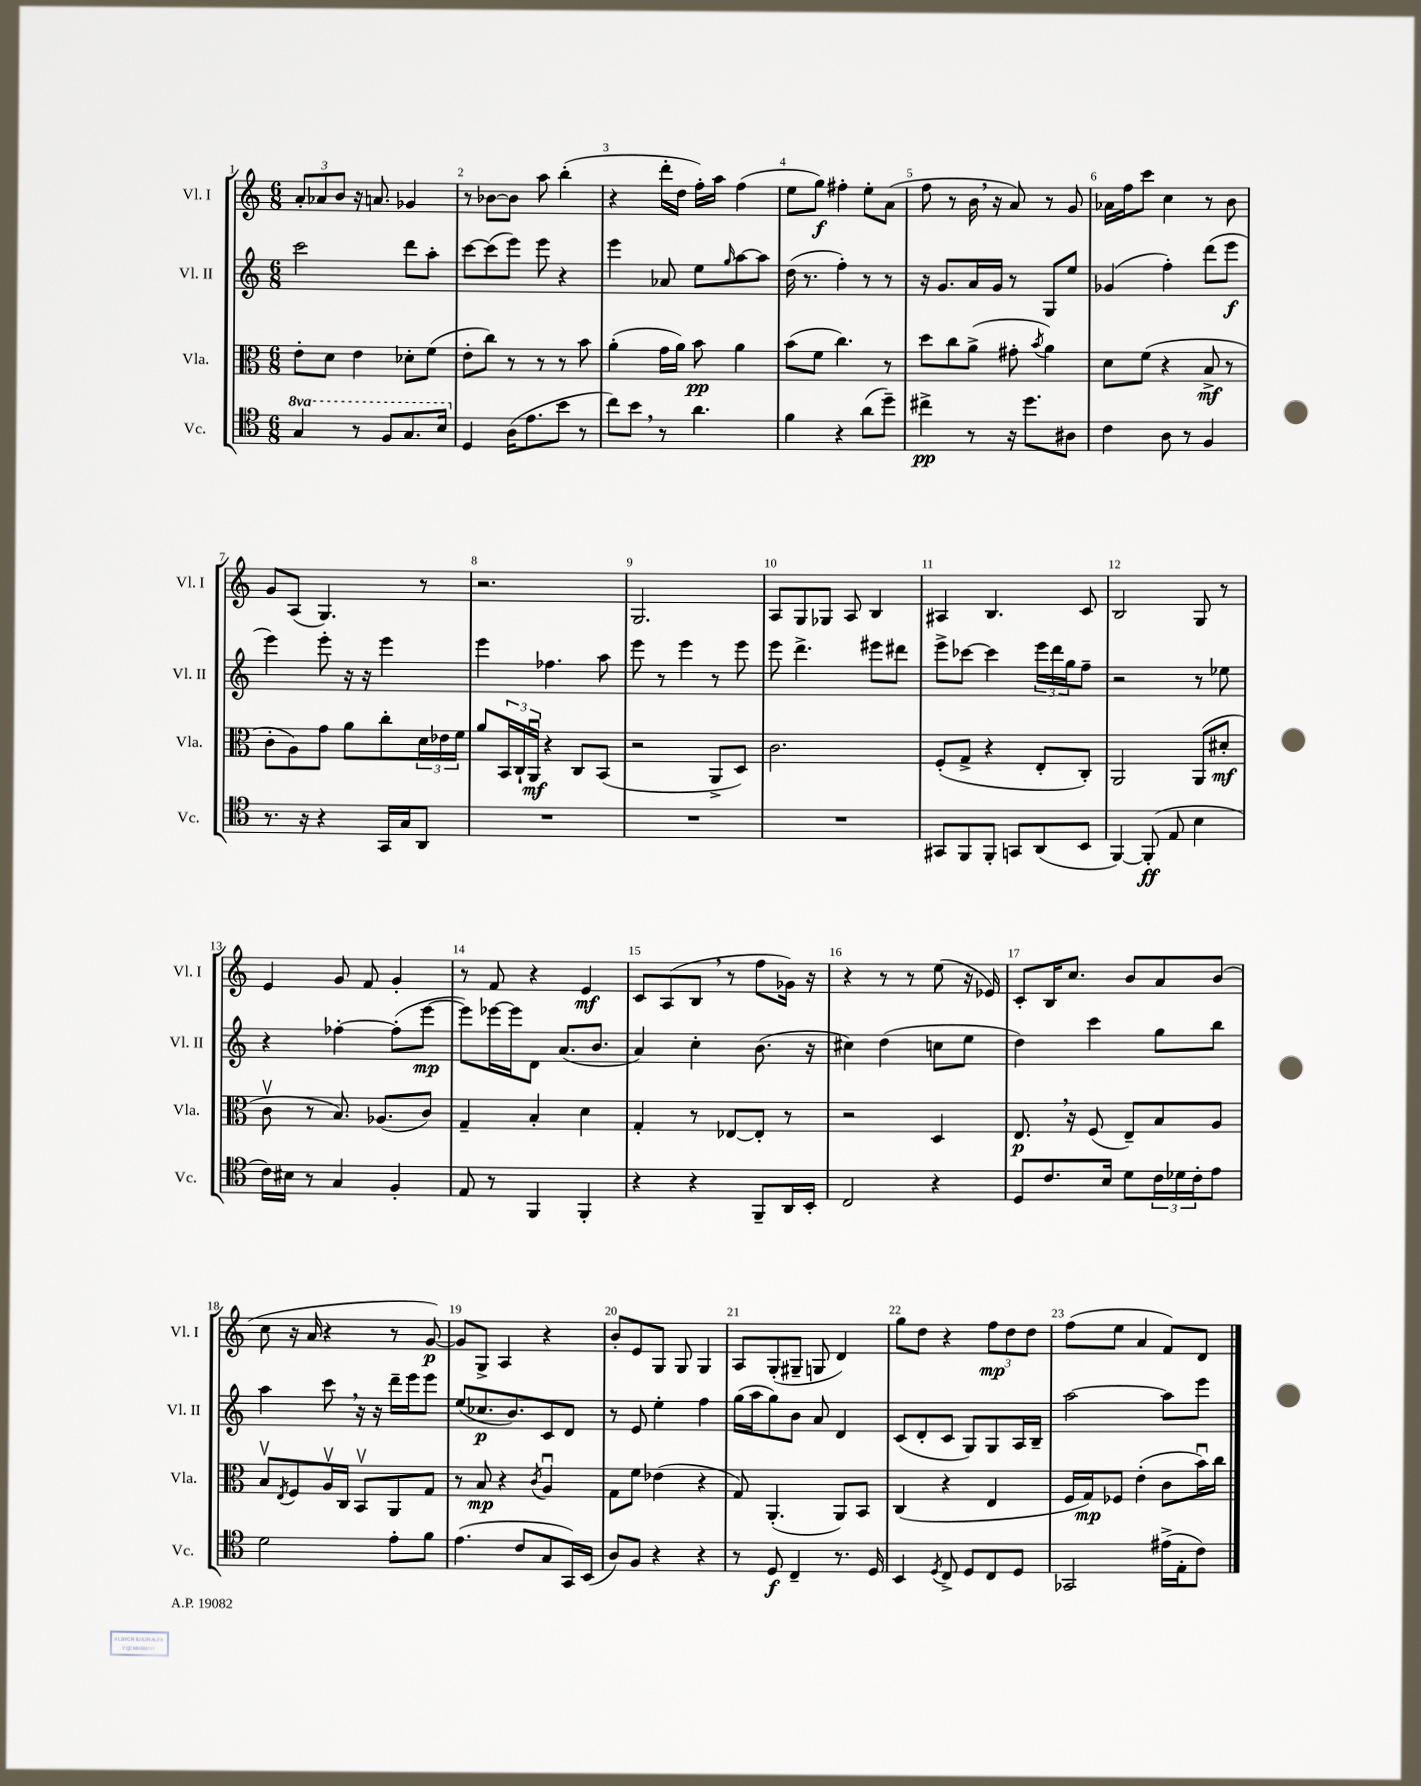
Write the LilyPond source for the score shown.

<<
\new StaffGroup <<
\new Staff = "s0" \with { instrumentName = "Vl. I" shortInstrumentName = "Vl. I" } {
    \clef treble \key c \major \numericTimeSignature \time 6/8
    \tuplet 3/2 { a'8-. aes'8 b'8 } r16 a'8. ges'4 |
    r8 bes'8~ bes'8 a''8 b''4-.( |
    r4 d'''16-. d''16 f''16-.) a''16 f''4( |
    e''8 g''8\f) fis''4-. e''8-. a'8( |
    f''8 r8 b'16 \breathe r16 a'8) r8 g'8 |
    aes'16 f''16 c'''8 c''4 r8 b'8 |
    g'8 a8( g4.) r8 |
    r2. |
    g2. |
    a8 g8 ges8 a8 b4 |
    ais4 b4. c'8 |
    b2 g8 r8 |
    e'4 g'8 f'8 g'4-. |
    r8 f'8 r4 e'4\mf |
    c'8 a8( b8 \breathe r8 f''8 ges'16) r16 |
    r4 r8 r8 e''8( r16 ees'16) |
    c'8-. b16 c''8. b'8 a'8 b'8( |
    c''8 r16 a'16 r4 r8 g'8~\p) |
    g'8 g8-> a4 r4 |
    b'8-. e'8 g8 g8 g4 |
    a8 g8-.( gis8-- g8 d'4) |
    g''8 d''8 r4 \tuplet 3/2 { f''8\mp d''8 d''8 } |
    f''8( e''8 a'4 f'8) d'8 \bar "|." |
}
\new Staff = "s1" \with { instrumentName = "Vl. II" shortInstrumentName = "Vl. II" } {
    \clef treble \key c \major \numericTimeSignature \time 6/8
    c'''2 d'''8 a''8-. |
    c'''8~ c'''8( e'''8) e'''8 r4 |
    e'''4 aes'8 e''8 \grace { g''16 } a''8~ a''8 |
    d''16( r8. f''4-.) r8 r8 |
    r16 g'8. a'16 g'16 r8 g8 e''8 |
    ges'4( f''4-.) d'''8( e'''8\f |
    e'''4) e'''8-. r16 r16 e'''4 |
    e'''4 fes''4. a''8 |
    e'''8 r8 e'''4 r8 e'''8 |
    e'''8 d'''4.-> eis'''8 dis'''8 |
    e'''8-> ces'''8~ ces'''4 \tuplet 3/2 { e'''16 d'''16 g''16 } f''8-- |
    r2 r8 ees''8 |
    r4 fes''4~-. fes''8-.( e'''8~\mp |
    e'''8) ees'''16~ ees'''16 d'8 a'8.( b'8. |
    a'4) c''4-. b'8.( r16 |
    cis''4) d''4( c''8 e''8 |
    d''4) c'''4 g''8 b''8 |
    a''4 c'''8 \breathe r16 r16 d'''16-- e'''16 e'''8 |
    e''8( ces''8.\p b'8.) c'8 d'8 |
    r8 e'8 e''4-. f''4 |
    g''16( a''16 g''8) b'8 a'8 d'4 |
    c'8( d'8-. c'8 g8) g8 a16 b16-- |
    a''2~ a''8 e'''8 \bar "|." |
}
\new Staff = "s2" \with { instrumentName = "Vla." shortInstrumentName = "Vla." } {
    \clef alto \key c \major \numericTimeSignature \time 6/8
    e'8-. d'8 e'4 des'8-. f'8( |
    e'8-. c''8) r8 r8 r8 b'8 |
    a'4-.( g'16 a'16) b'8\pp a'4 |
    b'8( f'8 c''4.) r8 |
    d''8 c''8 a'8->( gis'8-. \acciaccatura { b'8 } a'4) |
    d'8 f'8( r4 b8->\mf r8 |
    c'8-. a8) g'8 a'8 c''8-. \tuplet 3/2 { d'16 ees'16 f'16 } |
    a'8 \tuplet 3/2 { b,16 c16-! a,16\downbow\mf } r4 c8 b,8( |
    r2 a,8-> d8) |
    c'2. |
    f8-.( g8-> r4 e8-. c8-.) |
    a,2 a,8( dis'8-.\mf |
    c'8\upbow r8 b8.) aes8.( c'8) |
    g4-- b4-. d'4 |
    g4-. r8 ees8~ ees8-. r8 |
    r2 d4 |
    e8.\p \breathe r16 f8( e8--) b8 a8 |
    b8\upbow \acciaccatura { e8 } f8 a16\upbow c16 b,8\upbow a,8 g8 |
    r8 b8\mp r4 \acciaccatura { c'8 } a4\downbow |
    g8 f'8 ees'4( r4 |
    g8) a,4.-.( a,8) b,8 |
    c4( r4 e4 |
    f16 g16\mp) fes8 e'4-.( c'8 b'16\downbow) c''16 \bar "|." |
}
\new Staff = "s3" \with { instrumentName = "Vc." shortInstrumentName = "Vc." } {
    \clef tenor \key c \major \numericTimeSignature \time 6/8 \set Staff.ottavationMarkups = #ottavation-simple-ordinals
    \ottava #1 g'4 r8 f'8 g'8. b'16 \ottava #0 |
    d4 a16( e'8. b'8 r8 |
    c''8) b'8 \breathe r8 a'4. |
    f'4 r4 a'8( d''8--) |
    cis''4->\pp r8 r16 d''8. ais8 |
    c'4 a8 r8 f4 |
    r8. r16 r4 g,16 g16 a,8 |
    R2. |
    R2. |
    R2. |
    gis,8 f,8 f,8-. g,8 a,8( b,8 |
    f,4~) f,8-.\ff( e8 b4 |
    c'16) bis16 r8 g4 f4-. |
    e8 r8 f,4 f,4-. |
    r4 r4 f,8-- a,16 b,16-. |
    c2 r4 |
    d8 c'8. b16 d'8 \tuplet 3/2 { c'16 des'16 c'16-. } e'8 |
    d'2 e'8-. f'8 |
    e'4.( c'8 g8 g,16) b,16( |
    a8) f8 r4 r4 |
    r8 d8\f c4-- r8. d16 |
    b,4 \acciaccatura { d8 } c8-> d8 c8 d8 |
    ges,2 eis'16->( e16-. c'8) \bar "|." |
}
>>
>>
\layout { \context { \Score \override BarNumber.break-visibility = ##(#f #t #t) barNumberVisibility = #all-bar-numbers-visible } }
